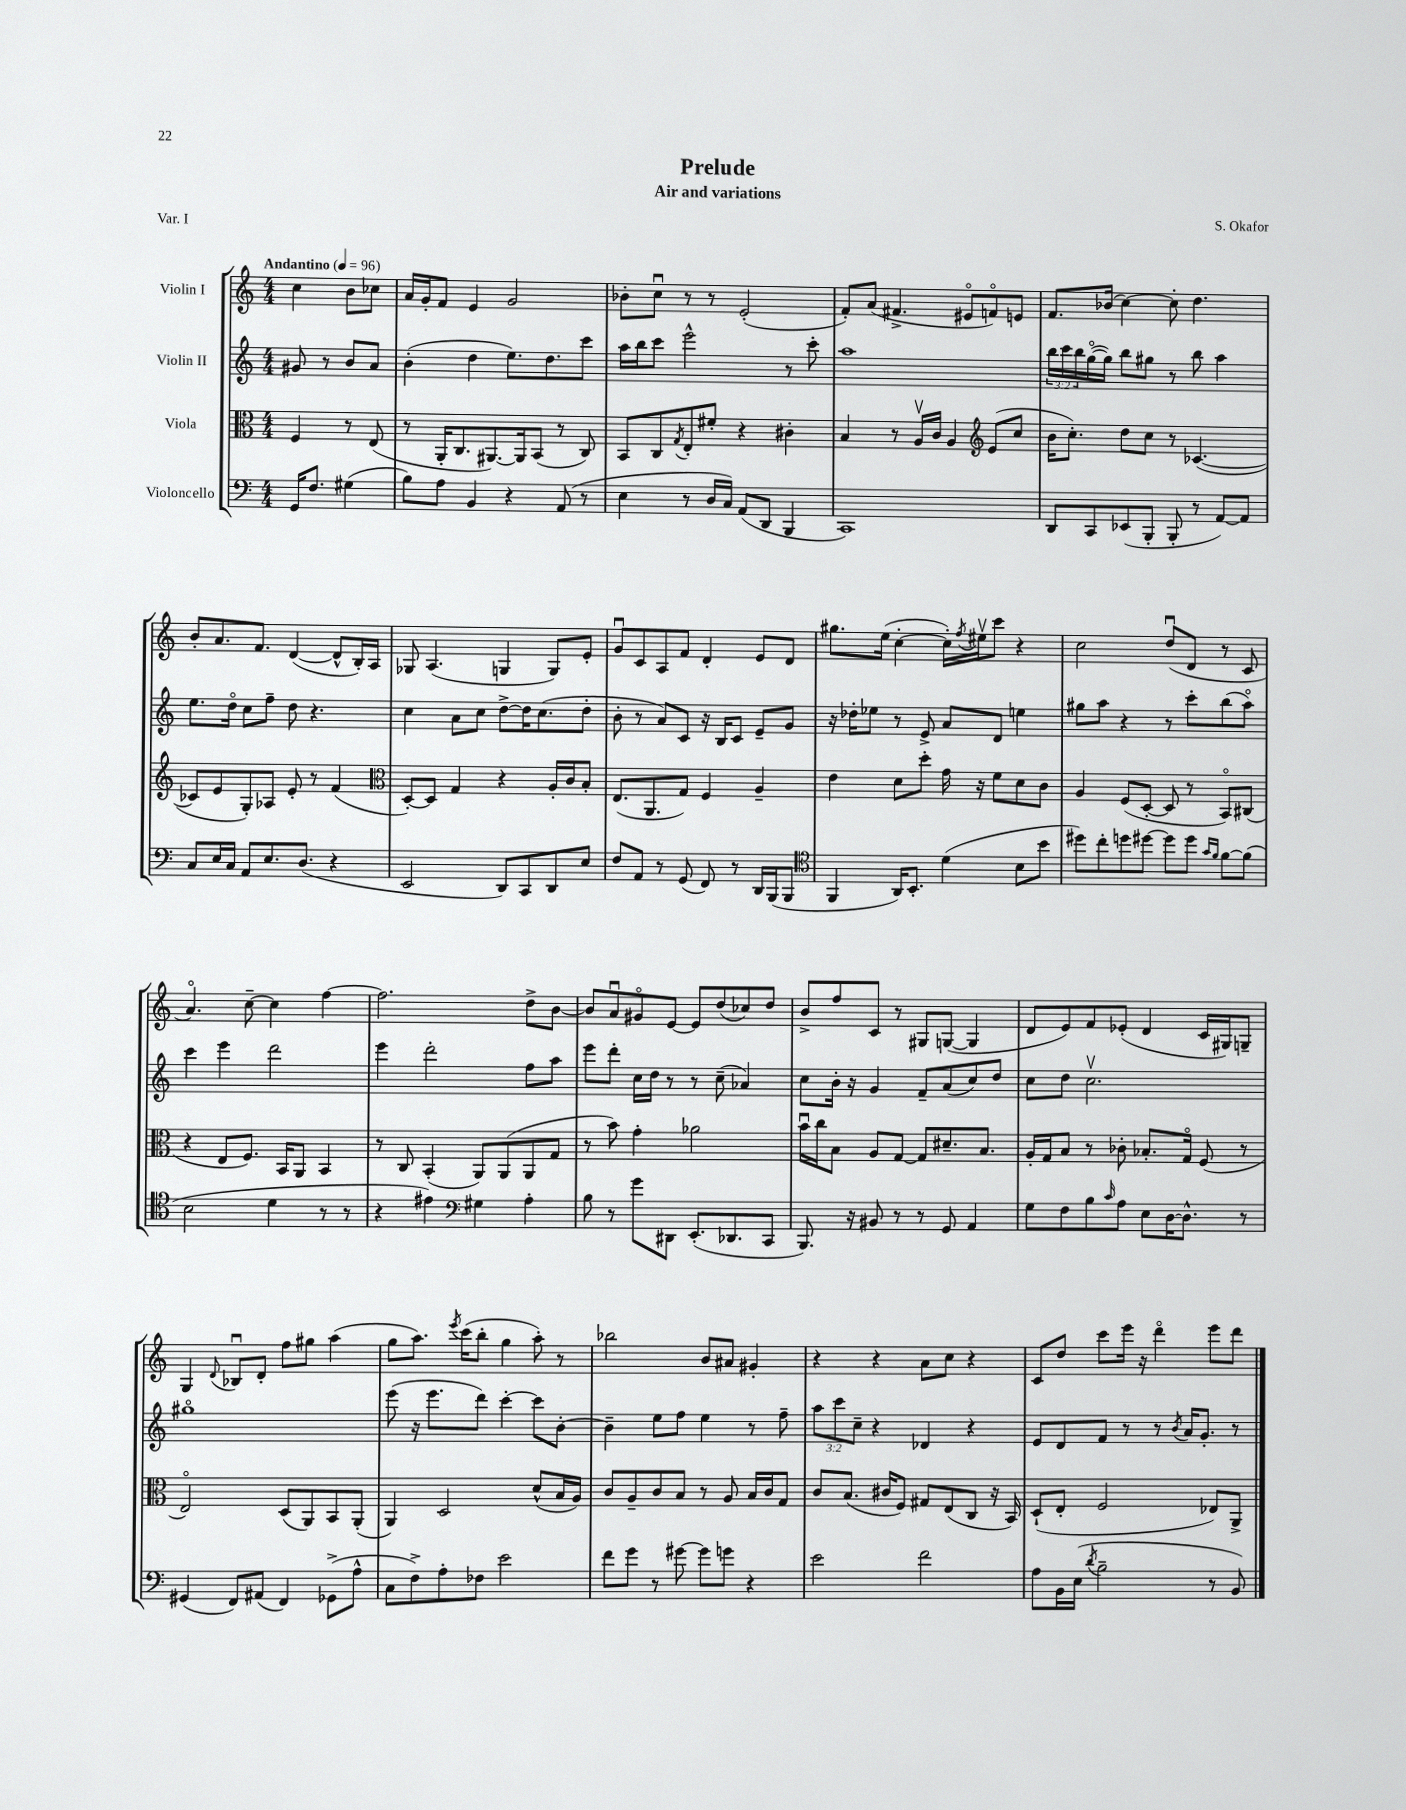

**kern	**kern	**kern	**kern
*part4	*part3	*part2	*part1
*staff4	*staff3	*staff2	*staff1
*I"Violoncello	*I"Viola	*I"Violin II	*I"Violin I
*clefF4	*clefC3	*clefG2	*clefG2
*k[]	*k[]	*k[]	*k[]
*M4/4	*M4/4	*M4/4	*M4/4
*MM96	*MM96	*MM96	*MM96
=	=	=	=
!	!	!	!LO:TX:a:B:t=Andantino
16GG/KL	4F/	8g#X/	4cc\
8.F/J	.	.	.
.	.	8r	.
(4G#X\	8r	8b/L	8b\L
.	(8E/	8a/J	8cc-X\J
=1	=1	=1	=1
8B\L)	8r	(4b'\	16a/LL
.	.	.	16g'/J
8A\J	16AA'/KL	.	8f/J
.	8.C/	.	.
4BB/	.	4dd\	4e/
.	[8.AA#X/)	.	.
4r	.	8.ee\L)	2g/
.	16AA#/k]	.	.
.	(8BB/J	.	.
.	.	8.dd\	.
(8AA/	8r	.	.
8r	8C/)	8ccc\J	.
=2	=2	=2	=2
4E\	8BB/L	16aa\LL	8b-X'\L
.	.	16bb\J	.
.	8C/	8ccc\J	8ccu\J
.	8qG/	.	.
8r	8E'/	2eee^^\	8r
16D/LL	8f#X'/J	.	8r
16C/JJ)	.	.	.
(8AA/L	4r	.	(2e'/
8DD/J	.	.	.
4BBB/	4c#X'\	8r	.
.	.	8ccc'\	.
=3	=3	=3	=3
1CC)	4B/	1aa	8f'/L)
.	.	.	(8a/J
.	8r	.	4.f#X^/
.	16Av/LL	.	.
.	16c/JJ	.	.
.	4A/	.	.
.	.	.	8e#X/L
*	*clefG2	*	*
.	(8e/L	.	8fn/)
.	8cc/J	.	8en/J
=4	=4	=4	=4
8DD/L	16b\KL	24bb\LL	8.f/L
.	.	24ccc\	.
.	8.cc'\J)	.	.
.	.	24bb\	.
8CC/	.	([16gg\	.
.	.	16gg\JJ])	(16b-X/Jk
(8EE-X/	8dd\L	8bb\L	[4cc\)
8BBB'/J	8cc\J	8gg#X\J	.
8BBB'/	8r	8r	8cc'\]
8r	([4.c-X/	8bb\	4.dd\
[8AA/L)	.	4aa\	.
8AA/J]	.	.	.
!!LO:LB:g=z
=5	=5	=5	=5
8C/L	8c-X/L]	8.ee\L	8b'/L
16E/L	8e/	.	8.a/
16C/JJ	.	16dd\Jk	.
8AA/L	8G'/)	8cc\L	.
.	.	.	8.f/J
8.E/	8A-X/J	8ff~\J	.
.	8e'/	8dd\	([4d/
(8.D/J	.	.	.
.	8r	4.r	.
4r	(4f/	.	8d^^/L]
.	.	.	16B'/L)
.	.	.	16A/JJ
=6	=6	=6	=6
*	*clefC3	*	*
2EE/	[8D'/L)	4cc\	8G-X/
.	8D/J]	.	(4.A/
.	4G/	8a\L	.
.	.	8cc\J	.
8DD/L)	4r	[8dd^\L	4Gn/
8CC/	.	16dd\K]	.
.	.	(8.cc\	.
8DD/	16A'/LL	.	8G/L)
.	16c/J	.	.
8E/J	8B'/J	8dd'\J	8e'/J
=7	=7	=7	=7
8F/L	(8.E/L	8b'\	8gu/L
8AA/J	.	8r	8c/
.	8.AA/	.	.
8r	.	8a/L)	8A/
(8GG/	8G/J)	8c/J	8f/J
8FF/)	4F/	16r	4d'/
.	.	16B/KL	.
8r	.	8c/J	.
16DD/LL	4A~/	8e~/L	8e/L
(16BBB/J	.	.	.
8BBB/J	.	8g/J	8d/J
=8	=8	=8	=8
*clefC4	*	*	*
4FF/	4e\	16r	8.gg#X\L
.	.	16dd-X'\KL	.
.	.	8ee-X\J	.
.	.	.	(16ee\Jk
16AA/KL)	8d\L	8r	[4cc'\
8.BB'/J	.	.	.
.	8dd'\J	8e^/	.
(4d\	16g\	8a/L	16cc'\LL])
.	.	.	8qff/
.	16r	.	16ee#Xv\J
.	8f\L	8d/J	8ccc\J
8B\L	8d\	4een\	4r
8b\J	8c\J	.	.
=9	=9	=9	=9
8dd#X\L)	4A/	8gg#X\L	2cc\
8cc'\	.	8aa\J	.
8ddn\	(8F/L	4r	.
[8dd#X\J	[8D'/J	.	.
8dd#\L]	8D/]	8r	(8ddu/L
8dd#\J	8r	8ccc'\L	8d/J
16qqg/LL	.	.	.
16qqf/JJ	.	.	.
[8f\L	8BB/L)	(8bb\	8r
(8f\J]	(8C#X/J	8aa\J)	8c/
!!LO:LB:g=z
=10	=10	=10	=10
2B\	4r	4ccc\	4.a/)
.	8E/L	4eee\	.
.	8.F/J)	.	[8cc~\
4d\	.	2ddd\	4cc\]
.	16BB/KL	.	.
.	8AA/J	.	.
8r	4BB/	.	[4ff\
8r	.	.	.
=11	=11	=11	=11
4r	8r	4eee\	2.ff\]
.	8C/	.	.
4e#X\)	(4BB'/	2ddd'\	.
*clefF4	*	*	*
4G#X\	8AA/L)	.	.
.	(8AA/	.	.
4A'\	8AA/	8ff\L	8dd^\L
.	8G/J	8aa\J	[8b\J
=12	=12	=12	=12
8B\	8r	8eee\L	8b/L]
8r	8b\)	8ddd'\J	8au/
8g\L	4g'\	16cc\LL	8g#X/
.	.	16dd\JJ	.
8DD#X\J	.	8r	[8e/J
(8.EE'/L	2a-X\	8r	8e/L]
.	.	(8cc~\	(8dd/
8.DD-X/	.	.	.
.	.	4a-X/)	8cc-X/)
8CC/J	.	.	8dd/J
=13	=13	=13	=13
8.BBB/)	16bu\LL	8cc\L	8b^/L
.	16cc\J	.	.
.	8B\J	16b'\Jk	8ff/
16r	.	16r	.
8BB#X/	8A/L	4g/	8c/J
8r	[8G/J	.	8r
8r	8G/L]	8f~/L	8G#X/L
8GG/	8.d#X~/	(8a/	([8Gn/J
4AA/	.	8cc/)	4G/]
.	8.B/J	.	.
.	.	8dd/J	.
=14	=14	=14	=14
8G\L	16A'/LL	8cc\L	8d/L
.	16G/J	.	.
8F\	8B/J	8dd\J	8e/)
8B\	8r	2.ccv\	8f/
16qqc/	.	.	.
8A\J	8c-X'\	.	(8e-X'/J
8E\L	8.B-X'/L	.	4d/
[16D\K	.	.	.
8.D^^\J]	16G/Jk	.	.
.	(8F/	.	16c/LL
.	.	.	16G#X/J)
8r	8r	.	8Gn~/J
!!LO:LB:g=z
=15	=15	=15	=15
(4GG#X/	2E/)	1gg#X	4G/
.	.	.	8qqd/
8FF/L)	.	.	8B-Xu/L
(8AA#X/J	.	.	8d'/J
4FF/)	(8D/L	.	8ff\L
.	8AA/)	.	8gg#X\J
(8GG-X^\L	8BB/	.	(4aa\
8A^^\J	(8AA'/J	.	.
=16	=16	=16	=16
8C\L	4AA/)	(8eee\	8gg\L
8F^\)	.	16r	8.aa\J)
.	.	8.eee\L	.
8A'\	2D/	.	.
.	.	.	8qeee/
.	.	.	(16ccc\KL
8F-X\J	.	8ddd\J)	8bb'\J
2e\	.	[4ccc'\	4gg\
.	(8d^^/L	8ccc\L]	8aa'\)
.	16B/L	[8b'\J	8r
.	16A/JJ)	.	.
=17	=17	=17	=17
8f\L	8c/L	4b~\]	2bb-X\
8g\J	8A~/	.	.
8r	8c/	8ee\L	.
[8g#X\	8B/J	8ff\J	.
8g#\L]	8r	4ee\	8b/L
8gn\J	8A/	.	8a#X/J
4r	16B/LL	8r	4g#X'/
.	16c/J	.	.
.	8G/J	8ff~\	.
=18	=18	=18	=18
2e\	8c/L	12aa\L	4r
.	.	12ccc\	.
.	(8.B/J	.	.
.	.	12cc~\J	.
.	.	4r	4r
.	16c#X/KL	.	.
.	8F/J)	.	.
2f\	8G#X/L	4d-X/	8a\L
.	(8E/	.	8cc\J
.	8C/J	4r	4r
.	16r	.	.
.	16BB/)	.	.
=19	=19	=19	=19
8A\L	(8D`/L	8e/L	8c/L
16BB\L	8E'/J	8d/	8dd/J
(16E\JJ	.	.	.
8qd/	.	.	.
2B~\	2F/	8f/J	8ccc\L
.	.	8r	16eee\Jk
.	.	.	16r
.	.	8r	4ddd\
.	.	8qb/	.
.	.	16a/KL	.
.	.	8.g'/J	.
8r	8E-X/L)	.	8eee\L
8BB/)	8AA^/J	8r	8ddd\J
==	==	==	==
*-	*-	*-	*-
